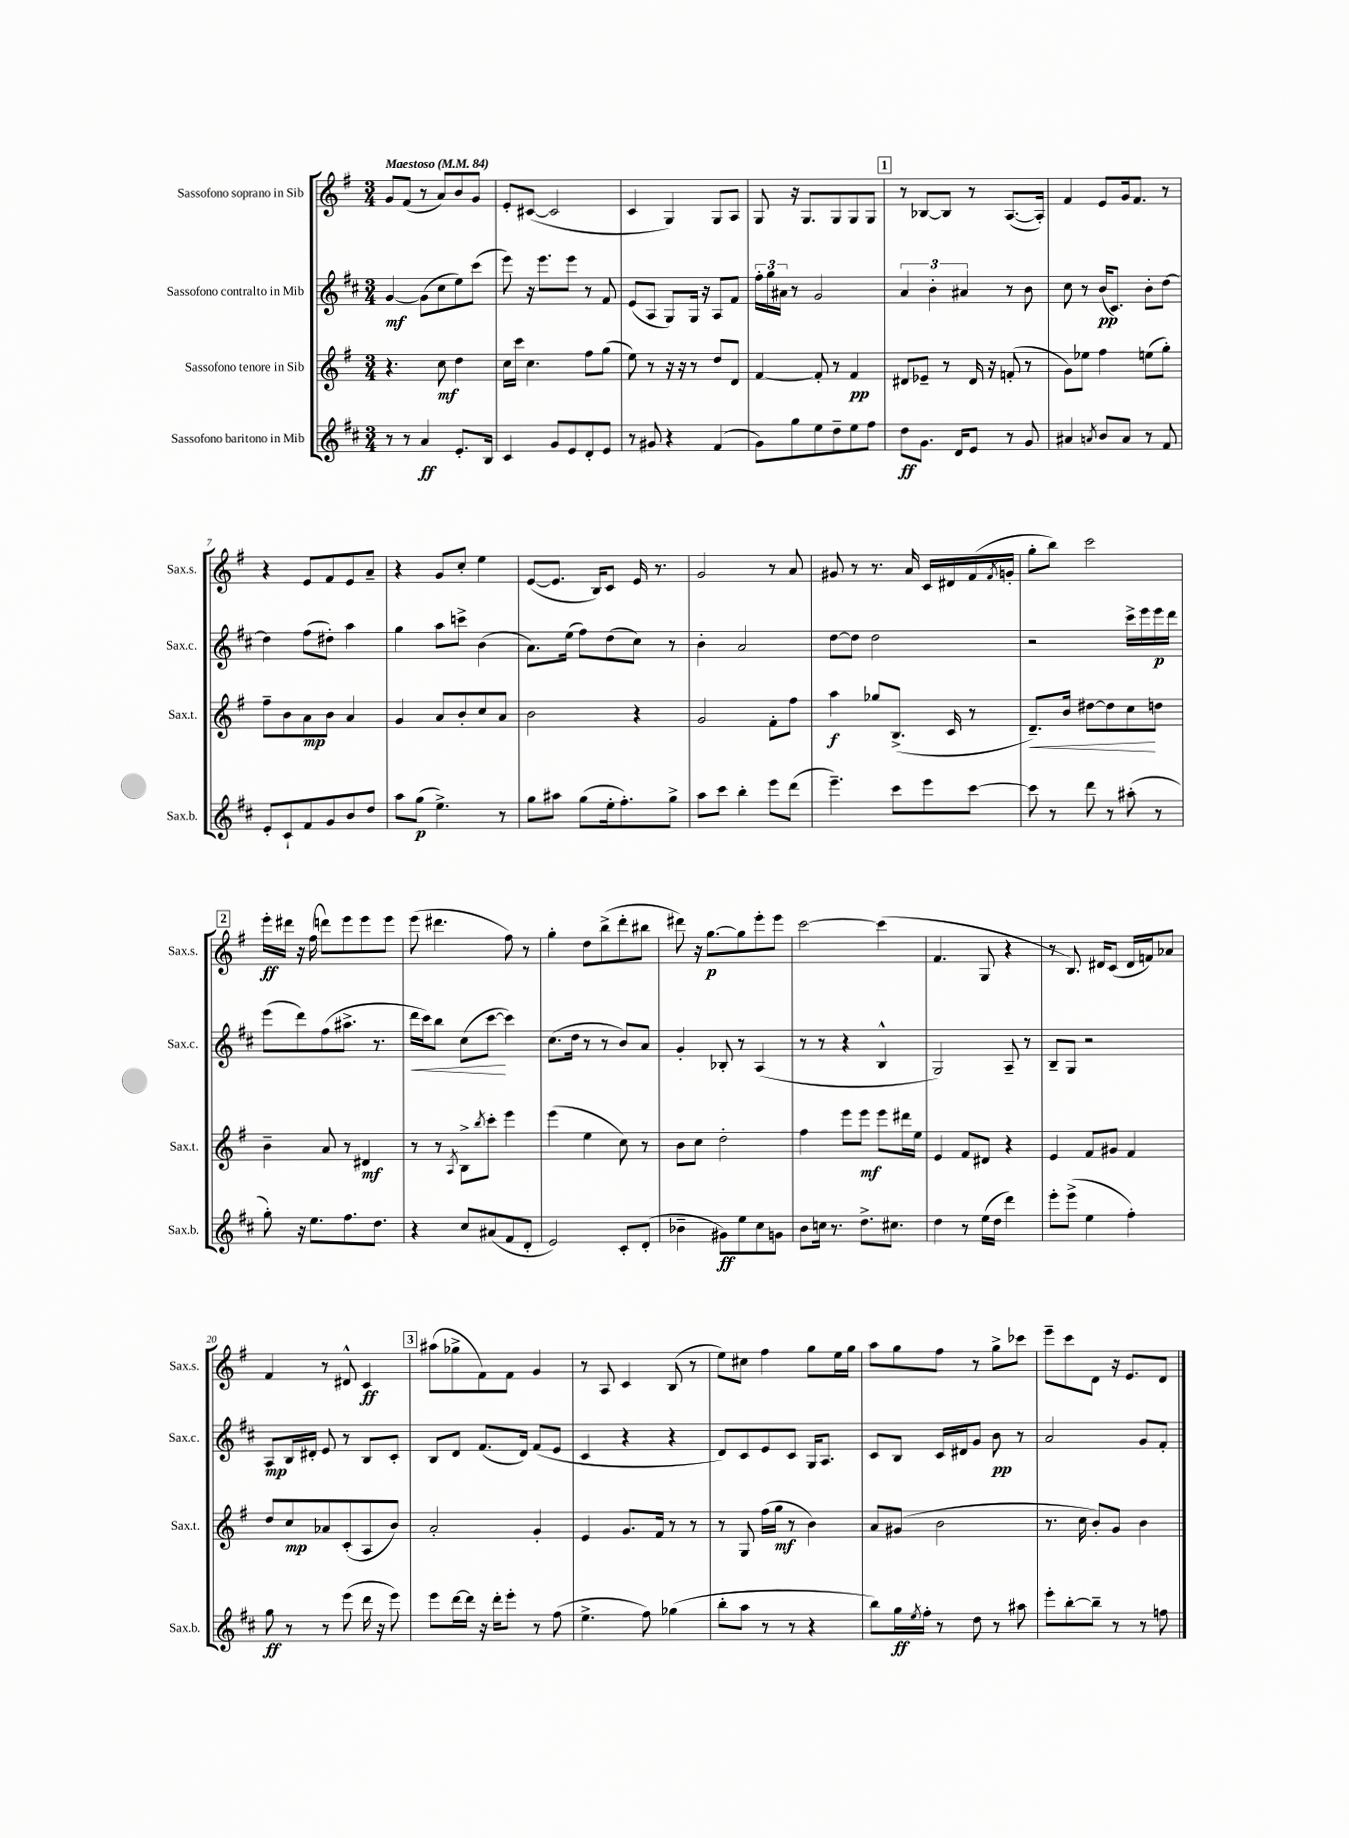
<<
\new StaffGroup <<
\new Staff = "s0" \with { instrumentName = "Sassofono soprano in Sib" shortInstrumentName = "Sax.s." } {
    \clef treble \key g \major \numericTimeSignature \time 3/4 \tempo "Maestoso" 4 = 84
    g'8 fis'8( r8 a'8) b'8 g'8 |
    e'8-. cis'8~( cis'2 |
    c'4 g4) g8 a8 |
    g8 r16 g8. g8 g8 g8 |
    \mark \markup { \box "1" } r8 bes8~ bes8 r8 a8.~( a16-.) |
    fis'4 e'8 g'16 fis'8. r8 |
    r4 e'8 fis'8 e'8 a'8-- |
    r4 g'8 c''8-. e''4 |
    e'8~( e'8. b16) c'8 e'16 r8. |
    g'2 r8 a'8 |
    gis'8 r8 r8. a'16 c'16 dis'16 fis'16( \acciaccatura { fis'8 } g'16-. |
    g''8-. b''8) c'''2 |
    \mark \markup { \box "2" } e'''16-.\ff dis'''16 r16 fis''16( d'''8) e'''8 e'''8 e'''8 |
    e'''8( dis'''4. fis''8) r8 |
    g''4-. d''8 b''8->( d'''8-. bis''8 |
    dis'''8) r16 g''8.~\p g''8 e'''8-. e'''8 |
    c'''2~ c'''4( |
    fis'4. g8 r4 |
    r8 b8.) dis'16 c'8( dis'16 f'16) aes'8 |
    fis'4 r8 dis'8-^ c'4\ff |
    \mark \markup { \box "3" } ais''8( ges''8-> fis'8) fis'8 g'4 |
    r8 a8 c'4 b8( r8 |
    e''8) cis''8 fis''4 g''8 e''16 g''16 |
    a''8 g''8 fis''8 r8 g''8-> ces'''8 |
    e'''8-- c'''8 d'8 r16 e'8. d'8 \bar "|." |
}
\new Staff = "s1" \with { instrumentName = "Sassofono contralto in Mib" shortInstrumentName = "Sax.c." } {
    \clef treble \key d \major \numericTimeSignature \time 3/4
    g'4~\mf g'8( cis''8 e''8) cis'''8( |
    e'''8) r16 e'''8. e'''8 r8 fis'8 |
    e'8( a8 g8) g16 r16 a8 fis'8 |
    \tuplet 3/2 { fis''16-. g''16 ais'16 } r8 g'2 |
    \mark \markup { \box "1" } \tuplet 3/2 { a'4 b'4-. ais'4 } r8 b'8 |
    cis''8 r8 b'16\pp( cis'8.) b'8-. d''8~ |
    d''4 fis''8( dis''8-.) a''4 |
    g''4 a''8 c'''8-> b'4( |
    a'8.) e''16( fis''8) d''8( cis''8) r8 |
    b'4-. a'2 |
    d''8~ d''8 d''2 |
    r2 cis'''16-> e'''16 e'''16\p d'''16 |
    \mark \markup { \box "2" } e'''8( d'''8) fis''8( ais''8.-> r8. |
    d'''16\< cis'''16) b''8 cis''8( cis'''8~\! cis'''4) |
    cis''8.( d''16 r8 r8 b'8) a'8 |
    g'4-. bes8-. r8 a4( |
    r8 r8 r4 b4-^ |
    g2) a8-- r8 |
    b8-- g8 r2 |
    a8\mp b16 dis'16-. e'8 r8 b8 cis'8-. |
    \mark \markup { \box "3" } b8 d'8 fis'8.( d'16) fis'8( e'8 |
    cis'4 r4 r4 |
    d'8) cis'8 e'8 cis'8 g16 a8. |
    cis'8 b8 cis'16 dis'16 g'8 b'8\pp r8 |
    a'2 g'8 fis'8-. \bar "|." |
}
\new Staff = "s2" \with { instrumentName = "Sassofono tenore in Sib" shortInstrumentName = "Sax.t." } {
    \clef treble \key g \major \numericTimeSignature \time 3/4
    r4. c''8\mf d''4 |
    c''16 c'''16 c''4. fis''8 g''8( |
    e''8) r8 r16 r16 r8 d''8 d'8 |
    fis'4~ fis'8-. r8 fis'4\pp |
    \mark \markup { \box "1" } dis'8 ees'8-- r8 dis'16 r16 f'8-.( r8 |
    g'8) ees''8 fis''4 e''8( g''8-.) |
    fis''8-- b'8 a'8\mp b'8 a'4 |
    g'4 a'8 b'8-. c''8 a'8 |
    b'2 r4 |
    g'2 fis'8-. fis''8 |
    a''4\f ges''8 b8.->( c'16 r8 |
    d'8.--\<) b'16 dis''8~ dis''8 c''8\! d''8 |
    \mark \markup { \box "2" } b'4-- a'8 r8 dis'4\mf |
    r8 r8 \acciaccatura { a8 } b8-> \acciaccatura { b''8 } c'''8-. e'''4 |
    e'''4( e''4 c''8) r8 |
    b'8 c''8 d''2-. |
    fis''4 e'''8 e'''8\mf e'''8 dis'''16 e''16 |
    e'4 fis'8 dis'8 r4 |
    e'4 fis'8 gis'8 fis'4 |
    d''8 c''8\mp aes'8 c'8-.( a8 b'8) |
    \mark \markup { \box "3" } a'2-. g'4-. |
    e'4 g'8. fis'16 r8 r8 |
    r8 g8 fis''16( g''16\mf r8 b'4) |
    a'8 gis'8( b'2 |
    r8. c''16 b'8-.) g'8 b'4 \bar "|." |
}
\new Staff = "s3" \with { instrumentName = "Sassofono baritono in Mib" shortInstrumentName = "Sax.b." } {
    \clef treble \key d \major \numericTimeSignature \time 3/4
    r8 r8 a'4\ff e'8.-. b16 |
    cis'4 g'8 e'8 d'8-. e'8 |
    r8 gis'8 r4 fis'4( |
    g'8) g''8 e''8 d''8-- e''8 fis''8 |
    \mark \markup { \box "1" } d''8\ff g'8. d'16 e'8 r8 g'8 |
    ais'4 \acciaccatura { a'8 } b'8 a'8 r8 fis'8 |
    e'8-. cis'8-! fis'8 g'8 b'8 d''8 |
    a''8 g''8\p( e''4.->) r8 |
    g''8 ais''8 g''8( e''16-. fis''8.-.) g''8-> |
    a''8 cis'''8 b''4-. e'''8 d'''8( |
    e'''4.--) cis'''8 e'''8 cis'''8~ |
    cis'''8 r8 d'''8 r8 ais''8-.( r8 |
    \mark \markup { \box "2" } g''8-.) r16 e''8. fis''8. d''8. |
    r4 cis''8 ais'8( fis'8 d'8-. |
    e'2) cis'8-. d'8-.( |
    bes'4-- gis'8\ff) e''8 cis''8 g'8 |
    b'8 c''16 r8. d''8.-> cis''8. |
    d''4 r8 e''16( d''16 d'''4) |
    e'''8-. e'''8->( e''4 fis''4-.) |
    g''8\ff r8 r8 e'''8( d'''16 r16 e'''8) |
    \mark \markup { \box "3" } e'''8 d'''16~ d'''16 r16 d'''16-. e'''8-. r8 fis''8( |
    e''4.-> fis''8) ges''4( |
    b''8-. a''8 r8 r8 r4 |
    b''8) g''16\ff \acciaccatura { e''8 } fis''16-. r8 d''8 r8 ais''8 |
    e'''8-. b''8~-. b''8-- r8 r8 f''8 \bar "|." |
}
>>
>>
